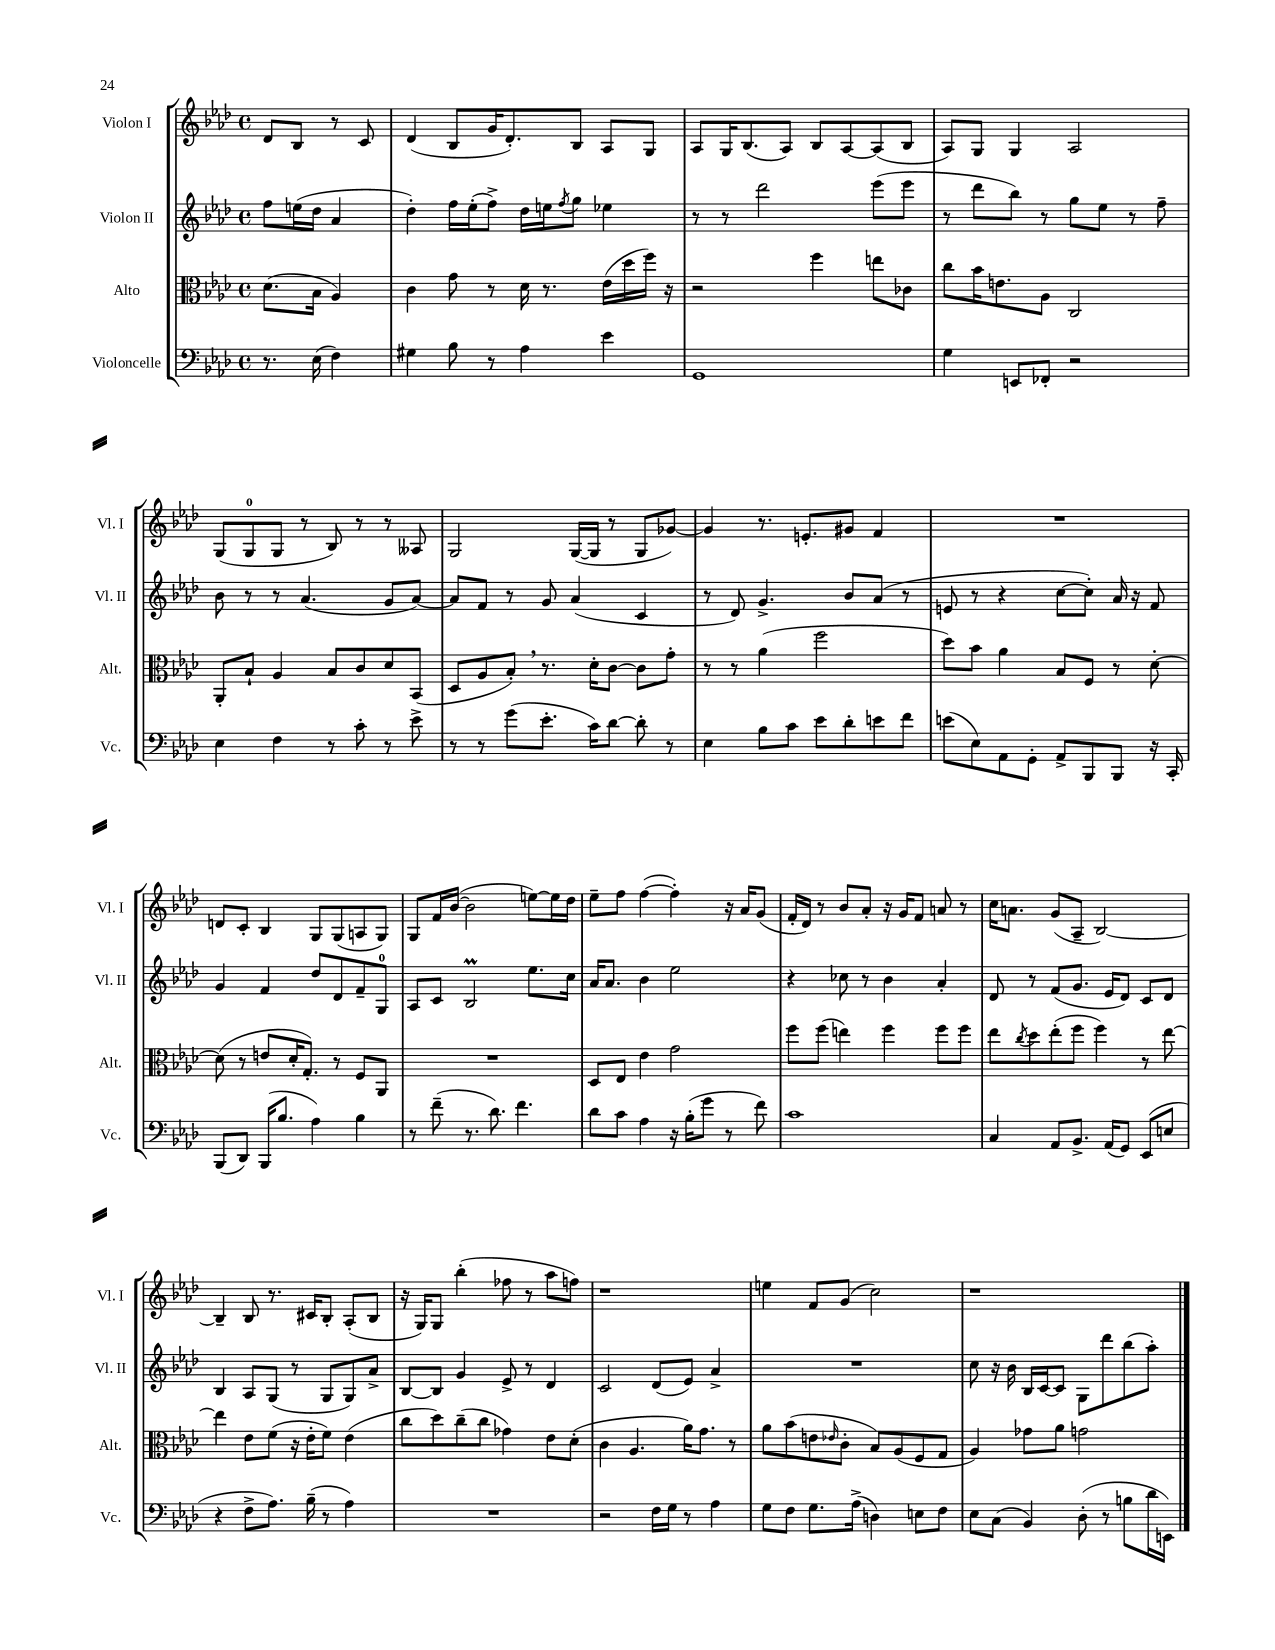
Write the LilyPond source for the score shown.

<<
\new StaffGroup <<
\new Staff = "s0" \with { instrumentName = "Violon I" shortInstrumentName = "Vl. I" } {
    \clef treble \key aes \major \defaultTimeSignature \time 4/4 \partial 2
    des'8 bes8 r8 c'8 |
    des'4( bes8 g'16 des'8.-.) bes8 aes8 g8 |
    aes8 g16 bes8.( aes8) bes8 aes8~ aes8( bes8 |
    aes8) g8 g4 aes2 |
    g8( g8-0 g8 r8 bes8) r8 r8 aeses8 |
    g2 g16~( g16 r8 g8 ges'8~) |
    ges'4 r8. e'8.-. gis'8 f'4 |
    R1 |
    d'8 c'8-. bes4 g8 g8( a8 g8) |
    g8 f'16 bes'16~( bes'2 e''8~) e''16 des''16 |
    ees''8-- f''8 f''4~( f''4-.) r16 aes'16 g'8( |
    f'16-. des'16) r8 bes'8 aes'8-. r16 g'16 f'8 a'8 r8 |
    c''16 a'8. g'8( aes8-- bes2~) |
    bes4-- bes8 r8. cis'16 bes8-. aes8-.( bes8 |
    r16 g16) g8 bes''4-.( fes''8 r8 aes''8 f''8) |
    r1 |
    e''4 f'8 g'8( c''2) |
    r1 \bar "|." |
}
\new Staff = "s1" \with { instrumentName = "Violon II" shortInstrumentName = "Vl. II" } {
    \clef treble \key aes \major \defaultTimeSignature \time 4/4 \partial 2
    f''8 e''16( des''16 aes'4 |
    des''4-.) f''16 ees''16-.( f''8->) des''16 e''16 \acciaccatura { f''8 } g''8 ees''4 |
    r8 r8 des'''2 ees'''8( ees'''8 |
    r8 des'''8 bes''8) r8 g''8 ees''8 r8 f''8-- |
    bes'8 r8 r8 aes'4.( g'8 aes'8~) |
    aes'8 f'8 r8 g'8 aes'4( c'4 |
    r8 des'8) g'4.-> bes'8 aes'8( r8 |
    e'8 r8 r4 c''8~ c''8-.) aes'16 r16 f'8 |
    g'4 f'4 des''8 des'8 f'8-- g8-0 |
    aes8 c'8 bes2\prall ees''8. c''16 |
    aes'16 aes'8. bes'4 ees''2 |
    r4 ces''8 r8 bes'4 aes'4-. |
    des'8 r8 f'8( g'8. ees'16 des'8) c'8 des'8 |
    bes4 aes8 g8( r8 g8 g8) aes'8-> |
    bes8~ bes8 g'4 ees'8-> r8 des'4 |
    c'2 des'8( ees'8) aes'4-> |
    R1 |
    c''8 r16 bes'16 bes16 c'16~ c'8 g8 des'''8 bes''8( aes''8-.) \bar "|." |
}
\new Staff = "s2" \with { instrumentName = "Alto" shortInstrumentName = "Alt." } {
    \clef alto \key aes \major \defaultTimeSignature \time 4/4 \partial 2
    des'8.( bes16 aes4) |
    c'4 g'8 r8 des'16 r8. ees'16( des''16 f''16) r16 |
    r2 f''4 e''8 ces'8 |
    c''8 bes'16 e'8. aes8 c2 |
    aes,8-. bes8-! aes4 bes8 c'8 des'8 bes,8( |
    des8 aes8 bes8-.) \breathe r8. des'16-. c'8~ c'8 g'8-. |
    r8 r8 aes'4( f''2 |
    des''8) bes'8 aes'4 bes8 f8 r8 des'8~-. |
    des'8( r8 e'8 des'16-. g8.-.) r8 f8 aes,8 |
    R1 |
    des8 ees8 ees'4 g'2 |
    f''8 f''8( e''4) f''4 f''8 f''8 |
    ees''8 \acciaccatura { c''8 } des''8 ees''8-.( f''8 f''4) r8 ees''8~ |
    ees''4 ees'8 f'8( r16 ees'16-. f'8) ees'4( |
    c''8 des''8) c''8--( c''8 ges'4) ees'8 des'8-.( |
    c'4 aes4. aes'16) g'8. r8 |
    aes'8 bes'8( e'8 \grace { ees'16 } c'8-. bes8) aes8( f8 g8 |
    aes4) ges'8 aes'8 g'2 \bar "|." |
}
\new Staff = "s3" \with { instrumentName = "Violoncelle" shortInstrumentName = "Vc." } {
    \clef bass \key aes \major \defaultTimeSignature \time 4/4 \partial 2
    r8. ees16( f4) |
    gis4 bes8 r8 aes4 ees'4 |
    g,1 |
    g4 e,8 fes,8-. r2 |
    ees4 f4 r8 c'8-. r8 ees'8-> |
    r8 r8 g'8( ees'8.-. c'16) des'8~ des'8-. r8 |
    ees4 bes8 c'8 ees'8 des'8-. e'8 f'8 |
    e'8( ees8) aes,8 g,8-. aes,8-> bes,,8 bes,,8 r16 c,16-. |
    bes,,8( des,8) bes,,16( bes8. aes4) bes4 |
    r8 f'8--( r8. des'8.) f'4. |
    des'8 c'8 aes4 r16 bes16-.( g'8 r8 f'8) |
    c'1 |
    c4 aes,8 bes,8.-> aes,16( g,8) ees,8( e8 |
    r4 f8-> aes8.) bes16--( r8 aes4) |
    R1 |
    r2 f16 g16 r8 aes4 |
    g8 f8 g8. aes16->( d4) e8 f8 |
    ees8 c8( bes,4) des8-.( r8 b8 des'16 e,16) \bar "|." |
}
>>
>>
\layout { \context { \Score \remove "Bar_number_engraver" } }
